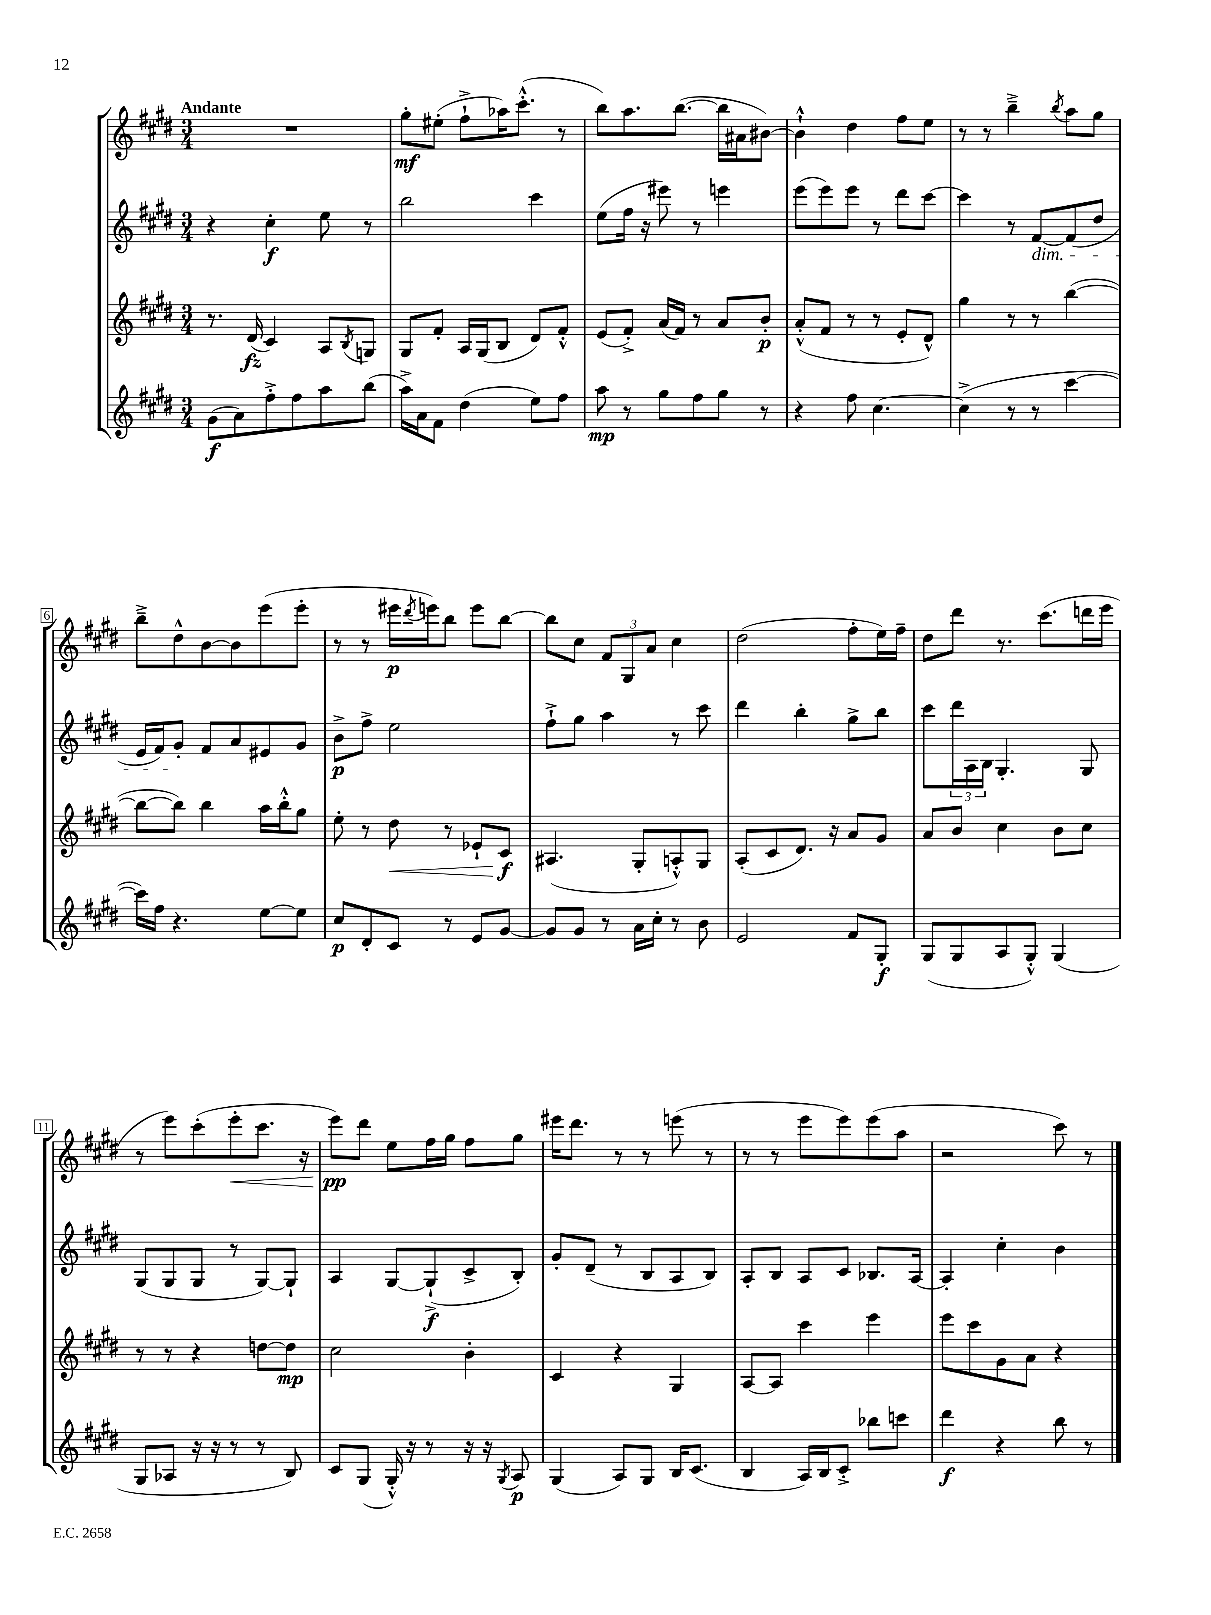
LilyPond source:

<<
\new StaffGroup <<
\new Staff = "s0" {
    \clef treble \key e \major \numericTimeSignature \time 3/4 \tempo "Andante"
    R2. |
    gis''8-.\mf eis''8-.( fis''8-!-> aes''16) cis'''8.-.-^( r8 |
    b''8) a''8. b''8.~( b''16 ais'16 bis'8~) |
    bis'4-!-^ dis''4 fis''8 e''8 |
    r8 r8 b''4---> \acciaccatura { b''8 } a''8 gis''8 |
    b''8---> dis''8-^ b'8~ b'8 e'''8( e'''8-. |
    r8 r8 eis'''16\p \acciaccatura { dis'''8 } e'''16) b''8 e'''8 b''8~ |
    b''8 cis''8 \tuplet 3/2 { fis'8 gis8 a'8 } cis''4 |
    dis''2( fis''8-. e''16) fis''16-- |
    dis''8 dis'''8 r8. cis'''8.( d'''16 e'''16 |
    r8 e'''8) cis'''8-.( e'''8-.\< cis'''8. r16 |
    e'''8\pp\!) dis'''8 e''8 fis''16 gis''16 fis''8 gis''8 |
    eis'''16 dis'''8. r8 r8 e'''8( r8 |
    r8 r8 e'''8 e'''8) e'''8( a''8 |
    r2 cis'''8) r8 \bar "|." |
}
\new Staff = "s1" {
    \clef treble \key e \major \numericTimeSignature \time 3/4
    r4 cis''4-.\f e''8 r8 |
    b''2 cis'''4 |
    e''8( fis''16 r16 eis'''8) r8 e'''4 |
    e'''8( e'''8) e'''8 r8 dis'''8 cis'''8~ |
    cis'''4 r8 fis'8~\dim fis'8( dis''8 |
    e'16 fis'16) gis'8-.\! fis'8 a'8 eis'8 gis'8 |
    b'8->\p fis''8-> e''2 |
    fis''8-!-> gis''8 a''4 r8 cis'''8 |
    dis'''4 b''4-. gis''8-> b''8 |
    cis'''8 \tuplet 3/2 { dis'''16 a16 b16 } gis4.-. gis8 |
    gis8( gis8 gis8 r8 gis8~) gis8-! |
    a4 gis8~ gis8-!->\f( cis'8-> b8-.) |
    gis'8-. dis'8--( r8 b8 a8 b8) |
    a8-. b8 a8 cis'8 bes8. a16~ |
    a4-. cis''4-. b'4 \bar "|." |
}
\new Staff = "s2" {
    \clef treble \key e \major \numericTimeSignature \time 3/4
    r8. dis'16\fz( cis'4) a8 \acciaccatura { b8 } g8 |
    gis8 fis'8-. a16 gis16( b8 dis'8) fis'8-.-^ |
    e'8( fis'8-.->) a'16( fis'16) r8 a'8 b'8-.\p |
    a'8-.-^( fis'8 r8 r8 e'8-. dis'8-^) |
    gis''4 r8 r8 b''4~( |
    b''8~ b''8) b''4 a''16 b''16-.-^ gis''8 |
    e''8-. r8 dis''8\< r8 ees'8-! cis'8\f\! |
    ais4.( gis8-. a8-.-^) gis8 |
    a8-.( cis'8 dis'8.) r16 a'8 gis'8 |
    a'8 b'8 cis''4 b'8 cis''8 |
    r8 r8 r4 d''8~ d''8\mp |
    cis''2 b'4-. |
    cis'4 r4 gis4 |
    a8~ a8 cis'''4 e'''4 |
    e'''8 cis'''8 gis'8 a'8 r4 \bar "|." |
}
\new Staff = "s3" {
    \clef treble \key e \major \numericTimeSignature \time 3/4
    gis'8\f( a'8) fis''8-.-> fis''8 a''8 b''8( |
    a''16->) a'16 fis'8 dis''4( e''8) fis''8 |
    a''8\mp r8 gis''8 fis''8 gis''8 r8 |
    r4 fis''8 cis''4.~ |
    cis''4->( r8 r8 cis'''4~ |
    cis'''16) fis''16 r4. e''8~ e''8 |
    cis''8\p dis'8-. cis'8 r8 e'8 gis'8~ |
    gis'8 gis'8 r8 a'16 cis''16-. r8 b'8 |
    e'2 fis'8 gis8-.\f |
    gis8( gis8 a8 gis8-.-^) gis4( |
    gis8 aes8 r16 r16 r8 r8 b8) |
    cis'8 gis8( gis16-.-^) r16 r8 r16 r16 \acciaccatura { gis8 } a8\p |
    gis4( a8) gis8 b16 cis'8.( |
    b4 a16) b16 cis'8-.-> bes''8 c'''8 |
    dis'''4\f r4 b''8 r8 \bar "|." |
}
>>
>>
\layout { \context { \Score \override BarNumber.stencil = #(make-stencil-boxer 0.1 0.3 ly:text-interface::print) } }
